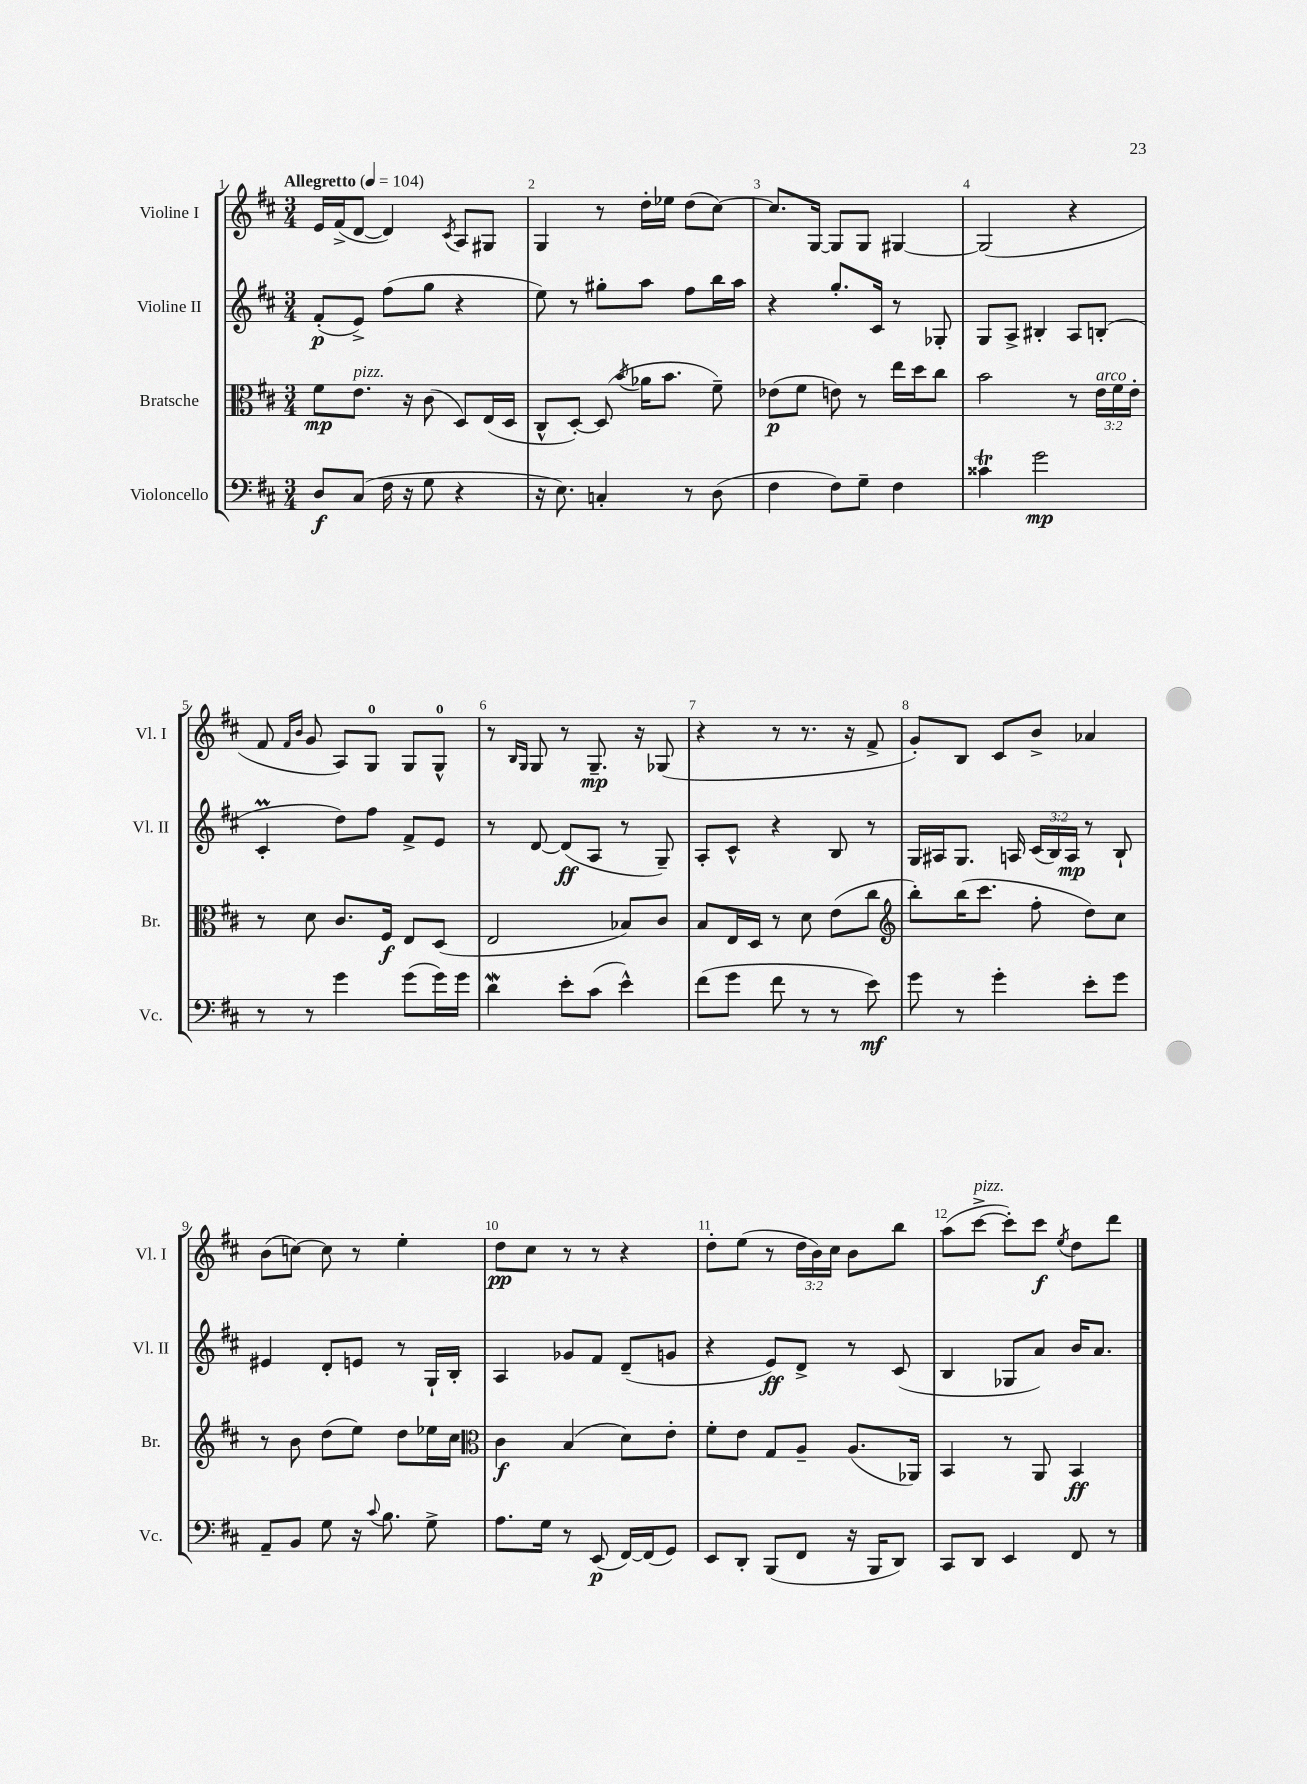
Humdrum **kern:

**kern	**dynam	**kern	**dynam	**kern	**dynam	**kern	**dynam
*part4	*part4	*part3	*part3	*part2	*part2	*part1	*part1
*staff4	*staff4	*staff3	*staff3	*staff2	*staff2	*staff1	*staff1
*I"Violoncello	*	*I"Bratsche	*	*I"Violine II	*	*I"Violine I	*
*I'Vc.	*	*I'Br.	*	*I'Vl. II	*	*I'Vl. I	*
*clefF4	*	*clefC3	*	*clefG2	*	*clefG2	*
*k[f#c#]	*	*k[f#c#]	*	*k[f#c#]	*	*k[f#c#]	*
*M3/4	*	*M3/4	*	*M3/4	*	*M3/4	*
*MM104	*	*MM104	*	*MM104	*	*MM104	*
=1	=1	=1	=1	=1	=1	=1	=1
!	!	!	!	!	!	!LO:TX:a:B:t=Allegretto	!
8D/L	f	8f#\L	mp	(8f#'/L	p	16e/LL	.
.	.	.	.	.	.	(16f#^/J	.
!	!	!LO:TX:a:i:t=pizz.	!	!	!	!	!
(8C#/J	.	8.e\J	.	8e^/J)	.	[8d/J	.
16F#\	.	.	.	(8ff#\L	.	4d/])	.
16r	.	16r	.	.	.	.	.
8G\	.	(8c#\	.	8gg\J	.	.	.
.	.	.	.	.	.	8qc#/	.
4r	.	8D/L)	.	4r	.	8A/L	.
.	.	(16E/L	.	.	.	8G#X/J	.
.	.	16D/JJ	.	.	.	.	.
=2	=2	=2	=2	=2	=2	=2	=2
16r	.	8C#^^/L	.	8ee\)	.	4G/	.
8.E\)	.	.	.	.	.	.	.
.	.	[8D'/J)	.	8r	.	.	.
4Cn'/	.	(8D/]	.	8gg#X'\L	.	8r	.
.	.	8qb/	.	.	.	.	.
.	.	16a-X\KL	.	8aa\J	.	16dd'\LL	.
.	.	8.b\J	.	.	.	16ee-X\JJ	.
8r	.	.	.	8ff#\L	.	(8dd\L	.
(8D\	.	8f#~\)	.	16bb\L	.	[8cc#\J)	.
.	.	.	.	16aa\JJ	.	.	.
=3	=3	=3	=3	=3	=3	=3	=3
4F#\	.	(8e-X\L	p	4r	.	8.cc#/L]	.
.	.	8f#\J	.	.	.	.	.
.	.	.	.	.	.	[16G/Jk	.
8F#\L)	.	8en\)	.	8.gg'/L	.	8G/L]	.
8G~\J	.	8r	.	.	.	8G/J	.
.	.	.	.	16c#/Jk	.	.	.
4F#\	.	16ee\LL	.	8r	.	[4G#X/	.
.	.	16dd\J	.	.	.	.	.
.	.	8cc#\J	.	8G-X'/	.	.	.
=4	=4	=4	=4	=4	=4	=4	=4
4c##Xt\	.	2b\	.	8G/L	.	(2G#/]	.
.	.	.	.	8A^/J	.	.	.
2g\	mp	.	.	4B#X'/	.	.	.
.	.	8r	.	8A/L	.	4r	.
!	!	!LO:TX:a:i:t=arco	!	!	!	!	!
.	.	24e\LL	.	(8Bn'/J	.	.	.
.	.	24f#\	.	.	.	.	.
.	.	24e'\JJ	.	.	.	.	.
!!LO:LB:g=z
=5	=5	=5	=5	=5	=5	=5	=5
8r	.	8r	.	4c#m'/	.	8f#/	.
.	.	.	.	.	.	16qqf#/LL	.
.	.	.	.	.	.	16qqb/JJ	.
8r	.	8d\	.	.	.	8g/	.
4g\	.	8.c#/L	.	8dd\L)	.	8A/L)	.
.	.	.	.	8ff#\J	.	8G/J	.
.	.	16F#/Jk	f	.	.	.	.
(8g\L	.	8E/L	.	8f#^/L	.	8G/L	.
16g\L)	.	(8D/J	.	8e/J	.	8G^^/J	.
16g\JJ	.	.	.	.	.	.	.
=6	=6	=6	=6	=6	=6	=6	=6
4dw\	.	2E/	.	8r	.	8r	.
.	.	.	.	.	.	16qqB/LL	.
.	.	.	.	.	.	16qqG/JJ	.
.	.	.	.	[8d/	.	8G/	.
8e'\L	.	.	.	(8d/L]	ff	8r	.
(8c#\J	.	.	.	8A/J	.	8.G~/	mp
4e^^\)	.	8B-X/L)	.	8r	.	.	.
.	.	.	.	.	.	16r	.
.	.	8c#/J	.	8G~/)	.	(8G-X/	.
=7	=7	=7	=7	=7	=7	=7	=7
(8f#\L	.	8B/L	.	8A'/L	.	4r	.
8g\J	.	16E/L	.	8c#^^/J	.	.	.
.	.	16D/JJ	.	.	.	.	.
8f#\	.	8r	.	4r	.	8r	.
8r	.	8d\	.	.	.	8.r	.
8r	.	(8e\L	.	8B/	.	.	.
.	.	.	.	.	.	16r	.
8e\)	mf	8cc#\J	.	8r	.	8f#^/	.
=8	=8	=8	=8	=8	=8	=8	=8
*	*	*clefG2	*	*	*	*	*
8g\	.	8bb'\L)	.	16G/LL	.	8g'/L)	.
.	.	.	.	16A#X/J	.	.	.
8r	.	(16bb\K	.	8.G/J	.	8B/J	.
.	.	8.ccc#\J	.	.	.	.	.
4g'\	.	.	.	.	.	8c#/L	.
.	.	.	.	16An/	.	.	.
.	.	8ff#'\	.	(24c#/LL	.	8b^/J	.
.	.	.	.	24B/)	.	.	.
.	.	.	.	24A/JJ	mp	.	.
8e'\L	.	8dd\L)	.	8r	.	4a-X/	.
8g\J	.	8cc#\J	.	8B`/	.	.	.
!!LO:LB:g=z
=9	=9	=9	=9	=9	=9	=9	=9
8AA~/L	.	8r	.	4e#X/	.	(8b\L	.
8BB/J	.	8b\	.	.	.	[8ccn\J)	.
8G\	.	(8dd\L	.	8d'/L	.	8cc\]	.
16r	.	8ee\J)	.	8en/J	.	8r	.
8qqc#/	.	.	.	.	.	.	.
8.B\	.	.	.	.	.	.	.
.	.	8dd\L	.	8r	.	4ee'\	.
8G^\	.	16ee-X\L	.	16G`/LL	.	.	.
.	.	16cc#\JJ	.	16B'/JJ	.	.	.
=10	=10	=10	=10	=10	=10	=10	=10
*	*	*clefC3	*	*	*	*	*
8.A\L	.	4c#\	f	4A/	.	8dd\L	pp
.	.	.	.	.	.	8cc#\J	.
16G\Jk	.	.	.	.	.	.	.
8r	.	(4B/	.	8g-X/L	.	8r	.
(8EE/	p	.	.	8f#/J	.	8r	.
[16FF#/LL)	.	8d\L)	.	(8d~/L	.	4r	.
(16FF#/J]	.	.	.	.	.	.	.
8GG/J)	.	8e'\J	.	8gn/J	.	.	.
=11	=11	=11	=11	=11	=11	=11	=11
8EE/L	.	8f#'\L	.	4r	.	8dd'\L	.
8DD'/J	.	8e\J	.	.	.	(8ee\J	.
(8BBB/L	.	8G/L	.	8e/L)	ff	8r	.
8FF#/J	.	8A~/J	.	8d^/J	.	24dd\LL	.
.	.	.	.	.	.	24b\)	.
.	.	.	.	.	.	24cc#\JJ	.
16r	.	(8.A/L	.	8r	.	8b\L	.
16BBB/KL	.	.	.	.	.	.	.
8DD/J)	.	.	.	(8c#/	.	8bb\J	.
.	.	16AA-X/Jk)	.	.	.	.	.
=12	=12	=12	=12	=12	=12	=12	=12
8CC#/L	.	4BB/	.	4B/	.	(8aa\L	.
!	!	!	!	!	!	!LO:TX:a:i:t=pizz.	!
8DD/J	.	.	.	.	.	[8ccc#^\J	.
4EE/	.	8r	.	8G-X/L	.	8ccc#'\L])	.
.	.	8AA/	.	8a/J)	.	8ccc#\J	f
.	.	.	.	.	.	8qee/	.
8FF#/	.	4BB/	ff	16b/KL	.	8dd\L	.
.	.	.	.	8.a/J	.	.	.
8r	.	.	.	.	.	8ddd\J	.
==	==	==	==	==	==	==	==
*-	*-	*-	*-	*-	*-	*-	*-
